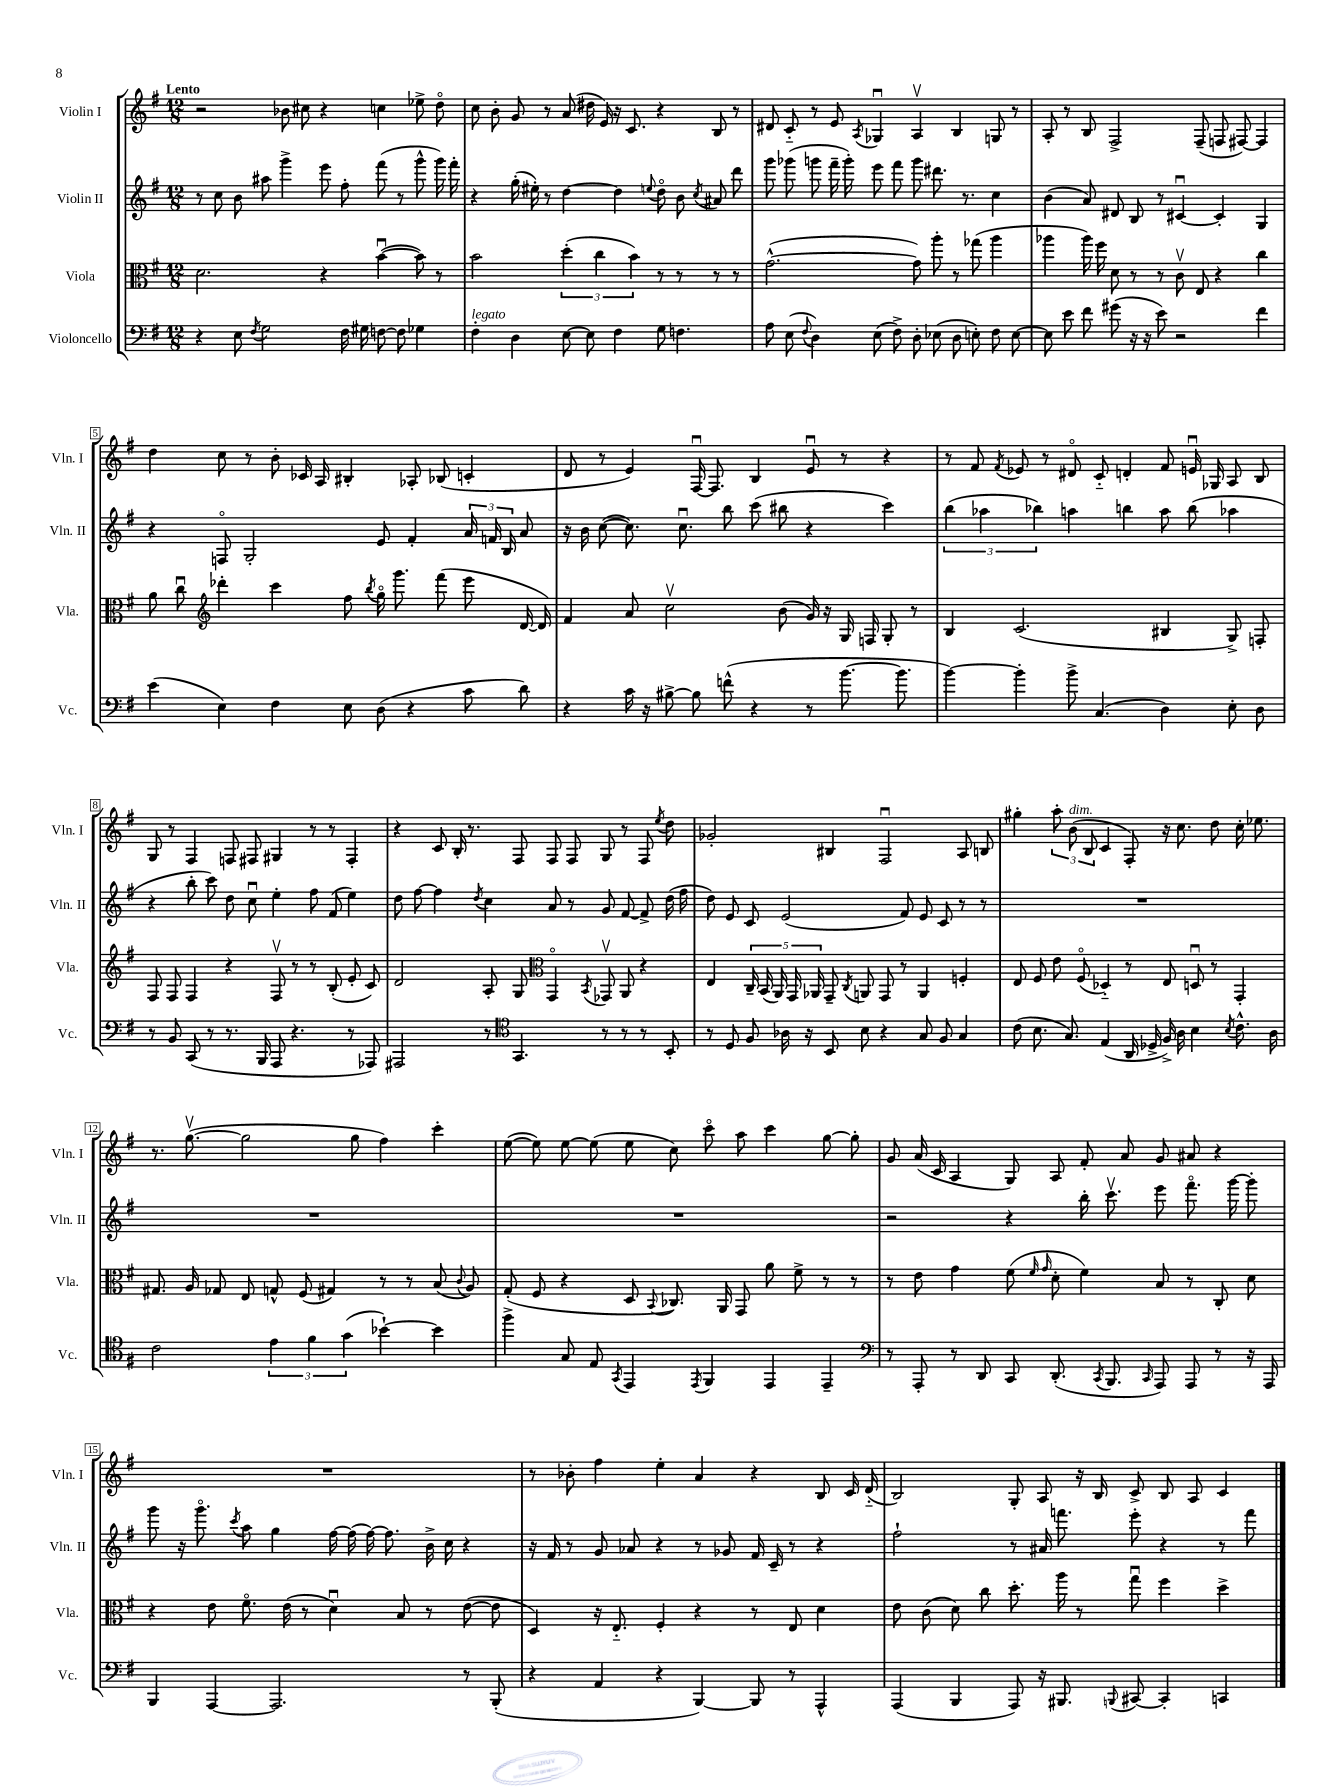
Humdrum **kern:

**kern	**kern	**kern	**kern
*staff4	*staff3	*staff2	*staff1
*clefF4	*clefC3	*clefG2	*clefG2
*k[f#]	*k[f#]	*k[f#]	*k[f#]
*M12/8	*M12/8	*M12/8	*M12/8
4r	2.d	8r	2r
.	.	8cc	.
8E	.	8b	.
8qF#	.	.	.
2G	.	8aa#	.
.	.	4ggg^	8b-
.	.	.	8cc#
.	4r	8eee	4r
16F#	.	8ff#'	.
16G#	.	.	.
[8F	([4bu	(8fff#	4cc
8F]	.	8r	.
4G-	8b])	8ggg^^	8ee-^
.	8r	16ggg)	8ddo
.	.	16fff#'	.
=	=	=	=
4F#'	2b	4r	8cc
.	.	.	8b'
4D	.	(16gg'	8g
.	.	16ee#')	.
.	.	8r	8r
[8E	(6dd'	[4dd	(8a
8E]	.	.	16dd#
.	6cc	.	.
.	.	.	16e)
4F#	.	4dd]	16r
.	.	.	8.c
.	6b)	.	.
.	.	8qqee	.
8G	8r	8ddo	4r
4.F	8r	8b	.
.	.	8qcc	.
.	8r	8a#	8B
.	8r	8ddd	8r
=	=	=	=
8A	([2.g^^	8ggg	8d#
(8E	.	(8ggg-	8c'~
8qqF#	.	.	.
4D)	.	8ggg	8r
.	.	16fff#~	8e
.	.	16ggg')	.
.	.	.	8qA
(8E	.	8eee	4G-u
8F#^)	.	8fff#	.
8D'	8g])	8ggg	4Av
(8E-	8aa'	8.ddd#	.
8D	8r	.	4B
.	.	8.r	.
8E')	(8gg-	.	.
8F#	4aa	4cc	8G
[8E	.	.	8r
=	=	=	=
8E]	4aa-	(4b	8A'
8e	.	.	8r
8f#	16aa-)	8a)	8B
.	16ff#	.	.
(8g#	8d	8d#	2F#^
16r	8r	8B	.
16r	.	.	.
8e)	8r	8r	.
2r	8cv	[4c#u	.
.	8E	.	(8F#~
.	4r	4c#']	8F
.	.	.	[8F#)
4f#	4cc	4G	4F#]
=	=	=	=
(4e	8a	4r	4dd
.	8ccu	.	.
*	*clefG2	*	*
4E)	4ddd-'	8Fo	8cc
.	.	2G'	8r
4F#	4ccc	.	8b'
.	.	.	16c-
.	.	.	16A
8E	8ff#	.	4B#'
.	8qbb	.	.
(8D	16ggo	8e	.
.	8.ggg	.	.
4r	.	4f#'	8A-'
.	(8fff#	.	(8B-
8c	8eee	24a	4c'
.	.	24f	.
.	.	24B	.
8d)	[16d	8a	.
.	16d])	.	.
=	=	=	=
4r	4f#	16r	8d
.	.	16b	.
.	.	([8cc	8r
16c	8a	8.cc])	4e)
16r	.	.	.
[8B#^	2ccv	.	.
.	.	8.ccu	.
8B#]	.	.	[16F#u
.	.	.	8.F#]
(8f^^	.	8bb	.
4r	.	(8ccc	4B
.	(8b	8bb#	.
8r	16g)	4r	8eu
.	16r	.	.
[8.b	16G	.	8r
.	16F	.	.
.	8G'	4ccc)	4r
8.b]	.	.	.
.	8r	.	.
=	=	=	=
[4b)	4B	(6bb	8r
.	.	.	8f#
.	.	6aa-	.
.	.	.	8qf#
4b']	(2.c	.	8e-
.	.	6bb-)	.
.	.	.	8r
8b^	.	4aa	8d#o
(4.C	.	.	8c'~
.	.	4bb	4d'
4D)	4B#	8aa	8f#
.	.	(8bb	16eu
.	.	.	16G-
8E'	8G^)	4aa-	8A
8D	8F'	.	8B
=	=	=	=
8r	8F#	4r	8G
8BB	8F#	.	8r
(8CC	4F#	8bb'	4F#
8r	.	8ccc)	.
8.r	4r	8dd	8F
.	.	8ccu	8F#
16BBB	.	.	.
8AAA	8F#v	4ee'	4G#
4.r	8r	.	.
.	8r	8ff#	8r
.	(8B'	(8f#	8r
8r	8e'	4ee)	4F#'
8AAA-)	8c)	.	.
=	=	=	=
2AAA#	2d	8dd	4r
.	.	[8ff#	.
.	.	4ff#]	8c
.	.	.	16B'
.	.	.	8.r
.	.	8qdd	.
8r	8A'	4cc	.
*clefC4	*	*	*
4.GG	8G	.	8F#
*	*clefC3	*	*
.	4GGo	8a	8F#
.	.	8r	8F#
.	8qBB	.	.
8r	8GG-v	8g	8G
8r	8AA	[8f#	8r
8r	4r	8f#^]	8F#
.	.	.	8qee
8BB'	.	(16dd	8dd
.	.	16ff#	.
=	=	=	=
8r	4E	8dd)	2g-'
8D	.	8e	.
8F#	20C~	8c	.
.	(20BB	.	.
.	20AA)	.	.
16A-	.	(2e	.
.	20GG	.	.
16r	.	.	.
.	20AA-	.	.
8BB	8GG~	.	4B#
.	8qC	.	.
8B	8AA	.	.
4r	8GG	.	2F#u
.	8r	8f#)	.
8G	4AA	8e	.
8F#	.	8c	.
4G	4F'	8r	8A
.	.	8r	8B
=	=	=	=
(8c	8E	1.r	4gg#'
8.B	8F#	.	.
.	8e	.	12aa'
8.G)	.	.	.
.	.	.	(12b
.	(8F#o	.	.
.	.	.	12B
(4E	4D-'~)	.	4c
16AA	8r	.	8F#')
16D-^	.	.	.
16F#^)	8E	.	16r
16A	.	.	8.cc
4B	8Du	.	.
.	8r	.	8dd
8qB	.	.	.
8.c^^	4GG'	.	16cc'
.	.	.	8.ee-
16A	.	.	.
=	=	=	=
2c	8.G#	1.r	8.r
.	16A	.	([8.ggv
.	8G-	.	.
.	8E	.	2gg]
6e	8G^^	.	.
.	(8F#	.	.
6f#	.	.	.
.	4G#)	.	.
(6g	.	.	.
.	.	.	8gg
[4b-`)	8r	.	4ff#)
.	8r	.	.
4b-]	(8B	.	4ccc'
.	8qqc	.	.
.	8A)	.	.
=	=	=	=
4ff#^	(8G'	1.r	([8ee
.	8F#	.	8ee])
8G	4r	.	[8ee
8E	.	.	(8ee]
8qGG	.	.	.
4EE	8D	.	8ee
.	8qqBB	.	.
.	8.C-)	.	8cc)
8qEE	.	.	.
4FF#	.	.	8ccco
.	16AA	.	.
.	8GG	.	8aa
4EE	8a	.	4ccc
.	8f#^	.	.
4EE~	8r	.	[8gg
.	8r	.	8gg']
=	=	=	=
*clefF4	*	*	*
8r	8r	2r	8g
8AAA'	8e	.	(16a
.	.	.	16c
8r	4g	.	4A
8DD	.	.	.
8CC	(8f#	4r	8G)
.	16qqf#	.	.
.	16qqg	.	.
(8.DD'	8d'	.	8A
.	4f#)	16bb'	8f#'
8qCC	.	.	.
8.BBB	.	8.cccv	.
.	.	.	8a
16qqCC	.	.	.
8AAA)	8B	8eee	8g
8AAA	8r	8.fff#o	8a#
8r	8C'	.	4r
.	.	[16ggg	.
16r	8d	8ggg']	.
16AAA	.	.	.
=	=	=	=
4BBB	4r	8ggg	1.r
.	.	16r	.
.	.	8.gggo	.
[4AAA	8e	.	.
.	.	8qccc	.
.	8.f#o	8aa	.
2.AAA]	.	4gg	.
.	(16e	.	.
.	8r	.	.
.	4du)	[16ff#	.
.	.	(16ff#]	.
.	.	[16ff#)	.
.	.	8.ff#]	.
.	8B	.	.
.	8r	16b^	.
.	.	16cc	.
8r	([8e	4r	.
(8BBB'	8e]	.	.
=	=	=	=
4r	4D)	16r	8r
.	.	16f#	.
.	.	8r	8b-'
4AA	16r	8g	4ff#
.	8.E'~	.	.
.	.	8a-	.
4r	4F#'	4r	4ee'
[4BBB)	4r	8r	4a
.	.	8g-	.
8BBB]	8r	16f#	4r
.	.	16c~	.
8r	8E	8r	.
4AAA^^	4d	4r	8B
.	.	.	16c
.	.	.	(16d'~
=	=	=	=
(4AAA	8e	2ff#`	2B)
.	(8c	.	.
4BBB	8d)	.	.
.	8cc	.	.
8AAA)	8.dd'	8r	8G'
16r	.	16a#	8A
8.BBB#	16aa	8.fff	.
.	8r	.	16r
.	.	.	16B
8qqBBB	.	.	.
[8CC#	8ggu	8eee'	8c^
4CC#']	4ff#	4r	8B
.	.	.	8A
4CC	4dd^	8r	4c
.	.	8fff	.
==	==	==	==
*-	*-	*-	*-
